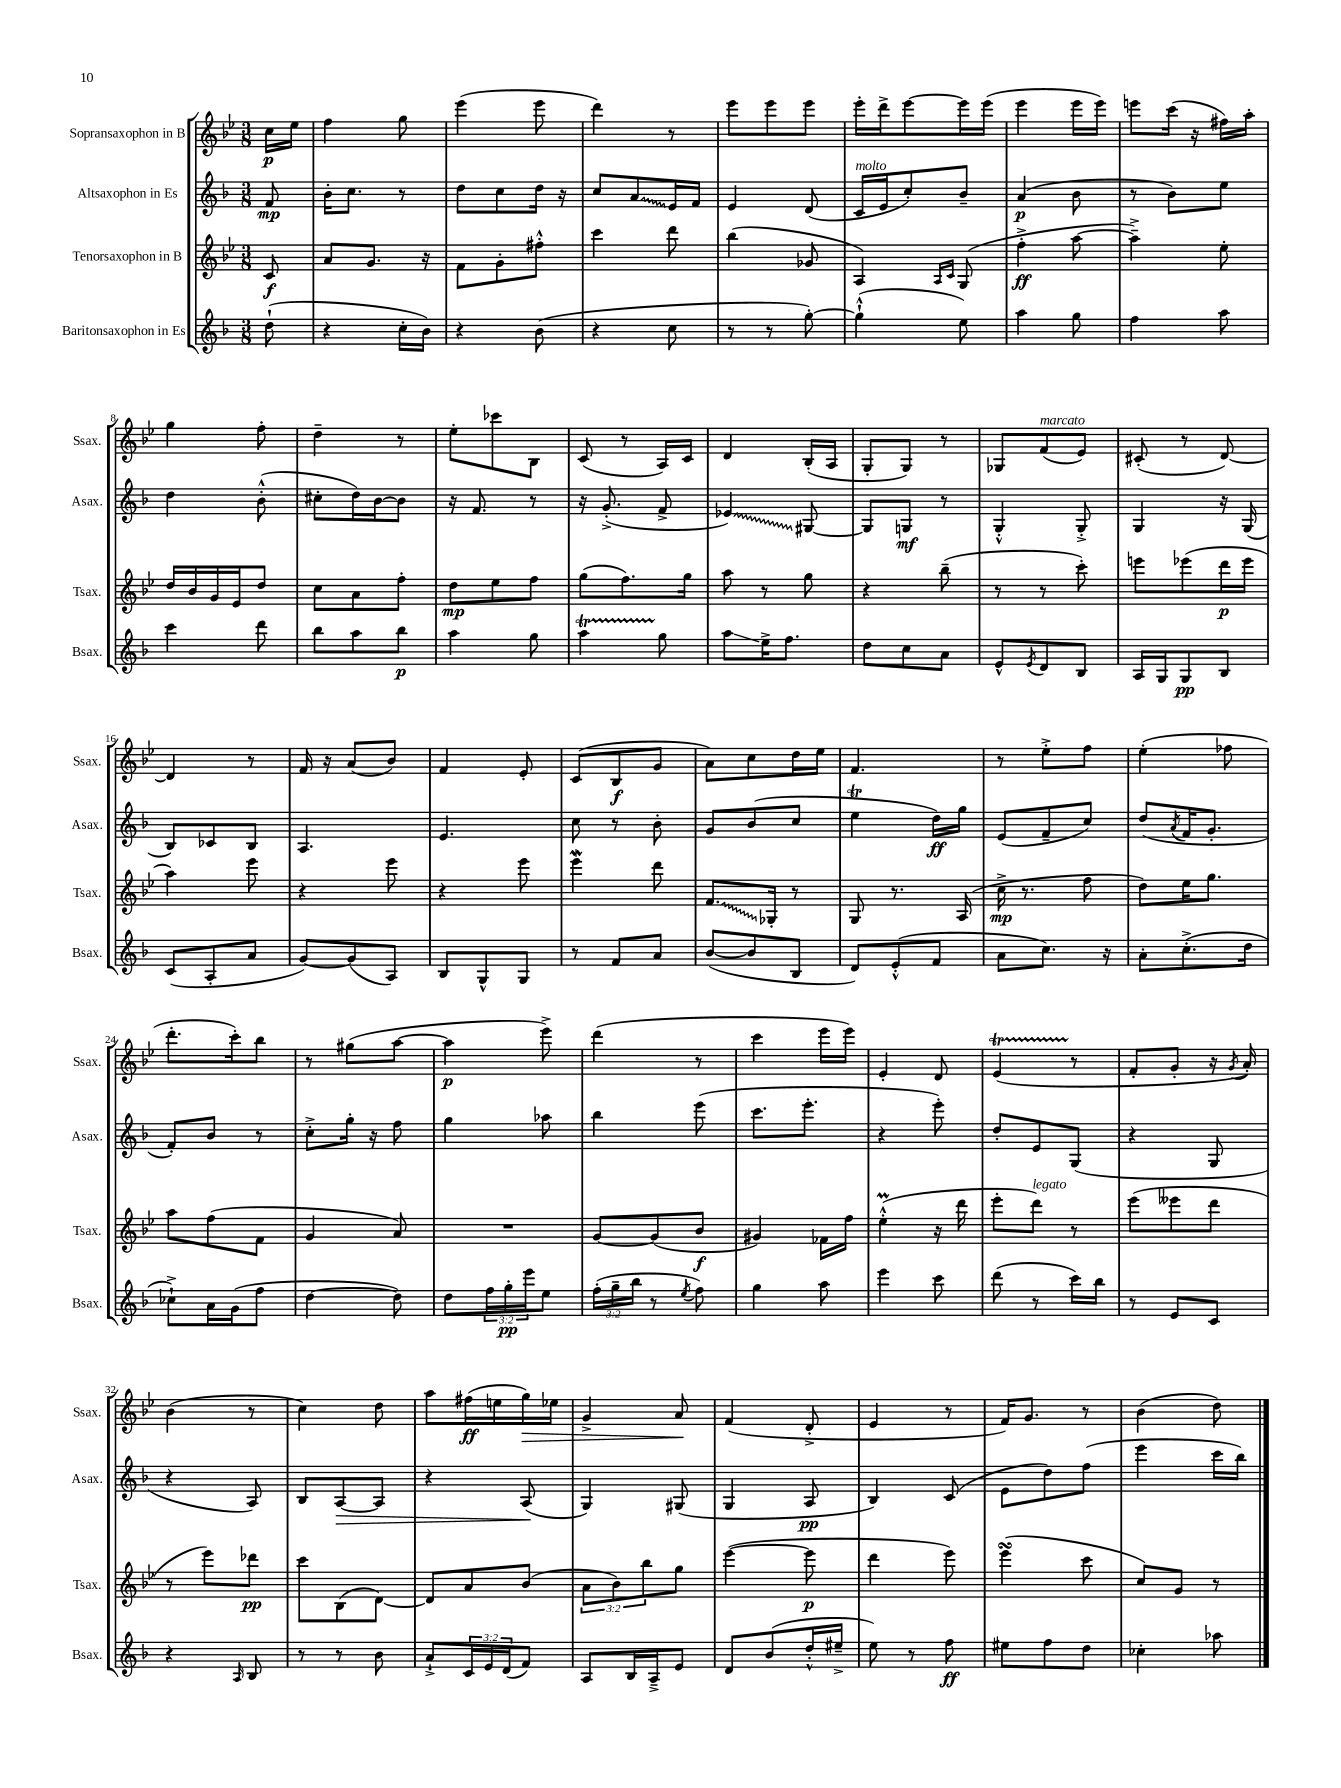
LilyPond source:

<<
\new StaffGroup <<
\new Staff = "s0" \with { instrumentName = "Sopransaxophon in B" shortInstrumentName = "Ssax." } {
    \clef treble \key bes \major \numericTimeSignature \time 3/8 \partial 8
    c''16\p ees''16 |
    f''4 g''8 |
    ees'''4( ees'''8 |
    d'''4) r8 |
    ees'''8 ees'''8 ees'''8 |
    ees'''16-. d'''16-> ees'''8~ ees'''16 ees'''16( |
    ees'''4 ees'''16 ees'''16) |
    e'''8 c'''16( r16 fis''16) a''16-. |
    g''4 f''8-. |
    d''4-- r8 |
    ees''8-. ces'''8 bes8 |
    c'8( r8 a16) c'16 |
    d'4 bes16-.( a16 |
    g8-. g8) r8 |
    ges8 f'8^\markup { \italic "marcato" }( ees'8) |
    cis'8-.( r8 d'8~) |
    d'4 r8 |
    f'16 r16 a'8( bes'8) |
    f'4 ees'8-. |
    c'8( bes8\f g'8 |
    a'8) c''8 d''16 ees''16 |
    f'4. |
    r8 ees''8-.-> f''8 |
    ees''4-.( fes''8 |
    d'''8.-. c'''16-.) bes''8 |
    r8 gis''8( a''8~ |
    a''4\p ees'''8->) |
    d'''4( r8 |
    c'''4 ees'''16 ees'''16) |
    ees'4-. d'8 |
    ees'4\startTrillSpan( r8\stopTrillSpan |
    f'8-. g'8-. r16 \acciaccatura { g'8 } a'16-.) |
    bes'4( r8 |
    c''4) d''8 |
    a''8 fis''16\ff( e''16 g''16\>) ees''16 |
    g'4-> a'8\! |
    f'4( d'8-.-> |
    ees'4 r8 |
    f'16) g'8. r8 |
    bes'4( d''8) \bar "|." |
}
\new Staff = "s1" \with { instrumentName = "Altsaxophon in Es" shortInstrumentName = "Asax." } {
    \clef treble \key f \major \numericTimeSignature \time 3/8 \partial 8
    f'8\mp |
    bes'16-. c''8. r8 |
    d''8 c''8 d''16 r16 |
    c''8 \once \override Glissando.style = #'zigzag a'8\glissando e'16 f'16 |
    e'4 d'8( |
    c'16^\markup { \italic "molto" } e'16 c''8-.) bes'8-- |
    a'4\p( bes'8 |
    r8 bes'8) e''8 |
    d''4 bes'8-.-^( |
    cis''8-. d''16) bes'16~ bes'8 |
    r16 f'8. r8 |
    r16 g'8.-.->( f'8-> |
    \once \override Glissando.style = #'zigzag ees'4\glissando) gis8~ |
    gis8 g8\mf r8 |
    g4-.-^ g8-.-> |
    g4 r16 g16( |
    bes8) ces'8 bes8 |
    a4. |
    e'4. |
    c''8 r8 bes'8-. |
    g'8 bes'8( c''8 |
    e''4\trill d''16\ff) g''16 |
    e'8( f'8-- c''8) |
    d''8( \acciaccatura { a'8 } f'16 g'8.-. |
    f'8-.) bes'8 r8 |
    c''8-.-> g''16-. r16 f''8 |
    g''4 aes''8 |
    bes''4 e'''8( |
    c'''8. e'''8.-. |
    r4 e'''8-.) |
    d''8-. e'8 g8( |
    r4 g8 |
    r4 a8) |
    bes8 a8~\> a8 |
    r4 a8\!( |
    g4) gis8( |
    g4 a8\pp |
    bes4) c'8( |
    e'8 d''8) f''8( |
    e'''4 c'''16 bes''16) \bar "|." |
}
\new Staff = "s2" \with { instrumentName = "Tenorsaxophon in B" shortInstrumentName = "Tsax." } {
    \clef treble \key bes \major \numericTimeSignature \time 3/8 \override Staff.TupletNumber.text = #tuplet-number::calc-fraction-text \partial 8
    c'8\f |
    a'8 g'8. r16 |
    f'8 g'8-. fis''8-.-^ |
    c'''4 d'''8 |
    bes''4( ges'8 |
    a4) \grace { a16 c'16 } g8( |
    f''4-.->\ff a''8~ |
    a''4--->) ees''8-. |
    d''16 bes'16 g'16 ees'16 d''8 |
    c''8 a'8 f''8-. |
    d''8\mp ees''8 f''8 |
    g''8( f''8.) g''16 |
    a''8 r8 g''8 |
    r4 bes''8--( |
    r8 r8 c'''8-.) |
    e'''8 ees'''8( d'''16\p ees'''16 |
    a''4) ees'''8 |
    r4 ees'''8 |
    r4 ees'''8 |
    ees'''4\mordent d'''8 |
    \once \override Glissando.style = #'zigzag f'8.\glissando ges16-. r8 |
    g8 r8. a16( |
    c''16->\mp r8. f''8 |
    d''8) ees''16 g''8. |
    a''8 f''8( f'8 |
    g'4 a'8) |
    R4. |
    g'8~ g'8( bes'8\f |
    gis'4) fes'16 f''16 |
    ees''4-.-^\prall( r16 d'''16 |
    ees'''8-. d'''8^\markup { \italic "legato" }) r8 |
    ees'''8( eeses'''8 d'''8 |
    r8 ees'''8) des'''8\pp |
    c'''8 bes8( d'8~) |
    d'8 a'8 bes'8( |
    \tuplet 3/2 { a'8 bes'8) bes''8 } g''8 |
    ees'''4~( ees'''8\p |
    d'''4 ees'''8) |
    ees'''4\turn( c'''8 |
    c''8) g'8 r8 \bar "|." |
}
\new Staff = "s3" \with { instrumentName = "Baritonsaxophon in Es" shortInstrumentName = "Bsax." } {
    \clef treble \key f \major \numericTimeSignature \time 3/8 \override Staff.TupletNumber.text = #tuplet-number::calc-fraction-text \partial 8
    d''8-!( |
    r4 c''16-. bes'16) |
    r4 bes'8( |
    r4 c''8 |
    r8 r8 g''8~-.) |
    g''4-!-^( e''8) |
    a''4 g''8 |
    f''4 a''8 |
    c'''4 d'''8 |
    bes''8 a''8 bes''8\p |
    a''4 g''8 |
    a''4\startTrillSpan g''8\stopTrillSpan |
    a''8\glissando e''16-> f''8. |
    d''8 c''8 a'8 |
    e'8-^ \acciaccatura { e'8 } d'8 bes8 |
    a16 g16 g8\pp bes8 |
    c'8( a8-. a'8 |
    g'8~) g'8( a8) |
    bes8 g8-^ g8 |
    r8 f'8 a'8 |
    bes'8~( bes'8 bes8 |
    d'8) e'8-.-^( f'8 |
    a'8 c''8.) r16 |
    a'8-. c''8.-.->( d''16 |
    ces''8-!->) a'16 g'16( f''8 |
    d''4~ d''8) |
    d''8 \tuplet 3/2 { f''16 g''16-.\pp e'''16 } e''8 |
    \tuplet 3/2 { f''16-.( g''16-- bes''16 } r8 \acciaccatura { e''8 } f''8) |
    g''4 a''8 |
    e'''4 c'''8 |
    d'''8( r8 c'''16) bes''16 |
    r8 e'8 c'8 |
    r4 \grace { a16 } bes8 |
    r8 r8 bes'8 |
    a'8-!-> \tuplet 3/2 { c'16 e'16 d'16( } f'8) |
    a8 bes16 a16---> e'8 |
    d'8 bes'8( d''16-.-^ eis''16---> |
    e''8) r8 f''8\ff |
    eis''8 f''8 d''8 |
    ces''4-. aes''8 \bar "|." |
}
>>
>>
